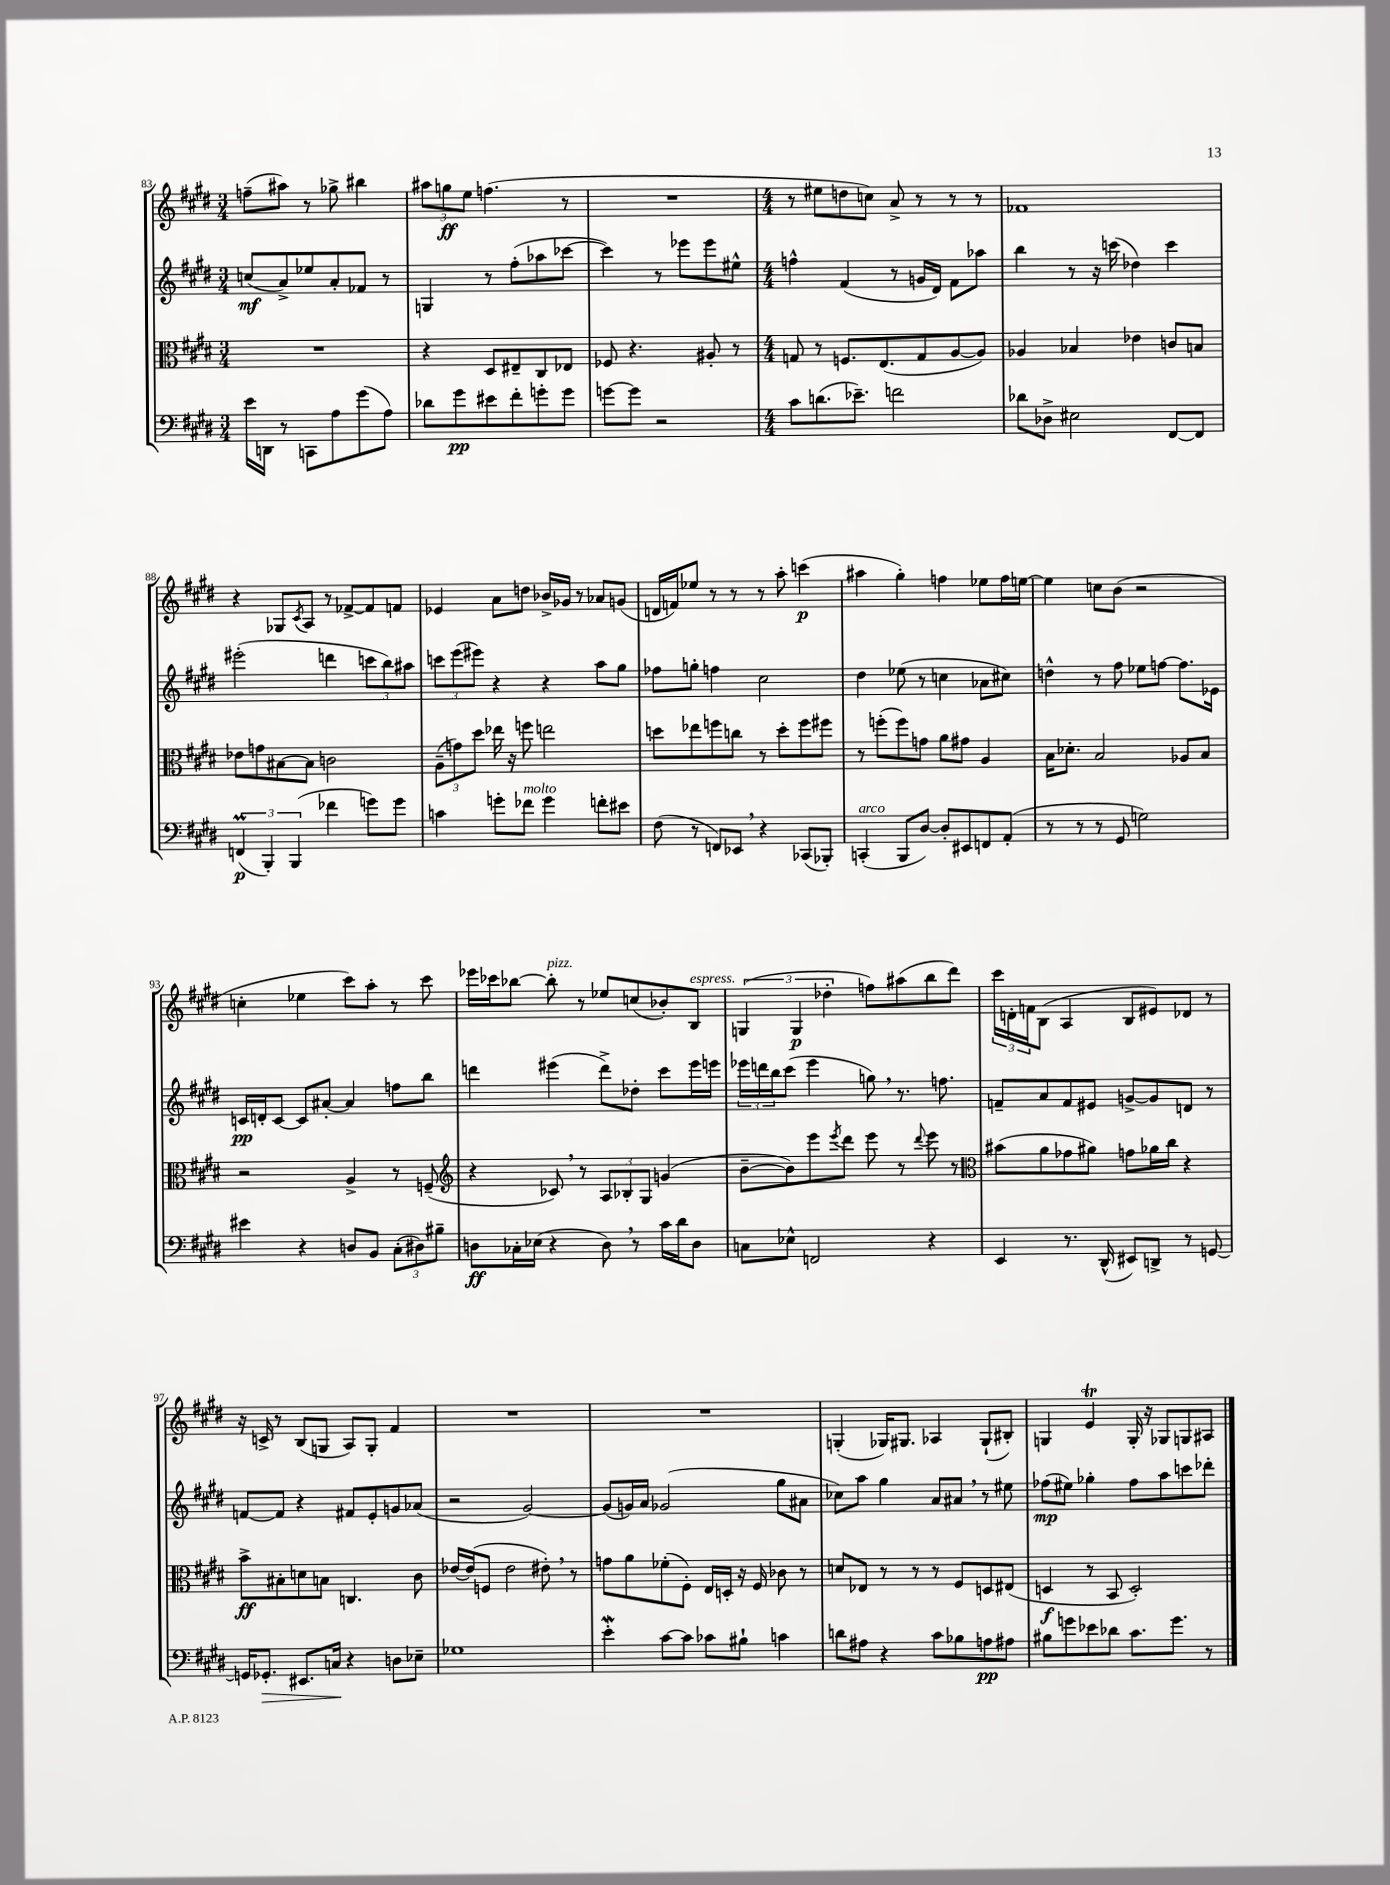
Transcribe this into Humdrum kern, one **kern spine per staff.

**kern	**kern	**kern	**kern
*staff4	*staff3	*staff2	*staff1
*clefF4	*clefC3	*clefG2	*clefG2
*k[f#c#g#d#]	*k[f#c#g#d#]	*k[f#c#g#d#]	*k[f#c#g#d#]
*M3/4	*M3/4	*M3/4	*M3/4
16e	2.r	(8cc	(8ff~
16DD	.	.	.
8r	.	8a^)	8aa#)
8CC	.	8ee-	8r
8A	.	8a'	8gg-^
(8g#	.	8f-	4bb#
8A)	.	8r	.
=	=	=	=
8d-	4r	4G	12aa#
.	.	.	12gg
8g#	.	.	.
.	.	.	12ee
8e#	8D#	8r	(4.ff
8f#'	8E#~	(8ff#'	.
8g'	8C#	8aa-	.
8g	8E-	[8ccc-	8r
=	=	=	=
[8g	8F-	4ccc-])	2.r
8g]	4.r	.	.
2r	.	8r	.
.	.	8eee-	.
.	8A#'	8eee-	.
.	8r	8ee#^^	.
=	=	=	=
*M4/4	*M4/4	*M4/4	*M4/4
8c#	8G	4ff^^	8r
(8.d	8r	.	8ee#
.	8.F	(4f#	8dd
8.e-~)	.	.	.
.	.	.	8cc)
.	(8.E	.	.
2f	.	8r	8a^
.	8G	16g	8r
.	.	16d#)	.
.	[8A	8f#	8r
.	8A])	8aa-	8r
=	=	=	=
8d-	4A-	4bb	1f-
8D-^	.	.	.
2E#	4B-	8r	.
.	.	16r	.
.	.	(16ccc	.
.	4e-	4dd-)	.
[8FF#	8c	4ccc	.
8FF#]	8B	.	.
=	=	=	=
(6FF	8e-	(2eee#'	4r
.	8g	.	.
6BBB')	.	.	.
.	[8B#	.	8G-
(6BBB	.	.	.
.	.	.	8qc#
.	8B#]	.	8A
4f-	2c	4ddd	8r
.	.	.	[8f-^
8g)	.	12ccc	8f-]
.	.	12bb)	.
8g	.	.	8f
.	.	12aa#	.
=	=	=	=
4c	(12A~	12ccc	4e-
.	12g)	(12eee	.
.	12dd#	12eee#)	.
8g'	16ee-	4r	8a
.	16r	.	.
8f-	8ff	.	8dd
4g	2ee	4r	16b-^
.	.	.	16g-
.	.	.	8r
8f'	.	8aa	8a-
8e#	.	8gg#	(8g
=	=	=	=
(8F#	8dd	8ff-	16d
.	.	.	16f)
8r	8ee-	8gg'	8ee-
8FF)	8ff	4ff	8r
8EE-	8cc	.	8r
4r	8r	2cc#	8r
.	8dd'	.	8aa'
(8CC-	8ff	.	(4ccc
8BBB-')	8ff#	.	.
=	=	=	=
(4CC'	8r	4dd#	4aa#
.	(8ff'	.	.
8BBB	8ff)	(8ee-	4gg#')
[8D#)	8g	8r	.
8D#']	8a	4cc	4ff
8EE#	8g#	.	.
8FF	4A	8a-	8ee-
(8AA'	.	8cc#)	16ff
.	.	.	[16ee
=	=	=	=
8r	16B	4dd^^	4ee]
.	8.d-'	.	.
8r	.	.	.
8r	2B	8r	8cc
8GG#	.	8ff#	(8b
2G)	.	8ee-	2r
.	.	[8ff	.
.	8A-	8.ff]	.
.	8B	.	.
.	.	16e-	.
=	=	=	=
4e#	2r	16c	4cc'
.	.	16d'	.
.	.	[8c	.
4r	.	8c]	4ee-
.	.	[8a#'	.
8D	4A^	4a#]	8ccc#)
8BB	.	.	8aa'
(12C#'	8r	8ff	8r
12D#)	.	.	.
.	(8F~	8bb	8ccc#
12B#~	.	.	.
=	=	=	=
*	*clefG2	*	*
8D	4r	4ddd	16eee-
.	.	.	16ccc-
16C-'	.	.	[8bb-
(16E-	.	.	.
4r	8c-)	(4eee#	8bb-']
.	8r	.	8r
8D)	12A	8ddd^)	8ee-
.	12B-'	.	.
8r	.	8dd-'	(8cc
.	12G#	.	.
16c#	(4g	8ccc#	8b-')
16d#	.	.	.
8D	.	16eee#	8B
.	.	16eee	.
=	=	=	=
8C	[8b~	24eee-	(6G
.	.	24ddd	.
.	.	24bb	.
8E-^^	8b])	(8ccc#	.
.	.	.	6G
2FF	8eee	4eee-	.
.	.	.	6dd-'
.	8qeee	.	.
.	8ddd#	.	.
.	8eee	8gg)	8ff)
.	8r	8.r	(8aa#
.	8qqddd#	.	.
4r	8eee	.	8bb
.	.	8.ff	.
.	8r	.	8ddd#)
=	=	=	=
*	*clefC3	*	*
4EE	(8b#	8f~	24ccc#
.	.	.	24d'
.	.	.	24f
.	8a	8a	(8B
8.r	8g-	8f	4A
.	8a#)	8e#	.
(16DD#^^	.	.	.
8EE#)	8g	[8g^	8B
8DD^	16a-	8g]	8e#)
.	16cc#	.	.
8r	4r	8d	8d-
[8GG	.	8r	8r
=	=	=	=
16GG]	8b^	[8f	16r
8.GG-'	.	.	16c^
.	8B#'	8f]	8r
8.EE#	8d	4r	(8B
.	8B	.	8G
16C	.	.	.
4r	4.C	8f#	8A)
.	.	8e'	8G'
8D	.	8g	4f#
8E-~	8c#	(8a-	.
=	=	=	=
1G-	[16e-	2r	1r
.	(16e-]	.	.
.	8F	.	.
.	2e-	.	.
.	.	[2g#)	.
.	8e#')	.	.
.	8r	.	.
=	=	=	=
4e'	8g	(8g#]	1r
.	8a	16g)	.
.	.	16a	.
[8c#	(8f-'	(2g-	.
8c#]	8F#')	.	.
8c-	16E	.	.
.	16D'	.	.
8B#`	16r	.	.
.	16F#	.	.
4c	8c-	8gg#	.
.	8r	8a#	.
=	=	=	=
8d	8d	8cc-)	(4G'
8A#	8E-	8aa	.
4r	8r	4gg#	16G-)
.	.	.	8.G#
.	8r	.	.
8c#	8r	8a	4A-
8B-	8F#	8a#	.
8A	8D	8r	(8G#`
8A#	(8E#	8ee#	8B#')
=	=	=	=
8B#	4D	(8ff-	4G
8g	.	8ee#)	.
8e-	8r	4gg-'	4e
8d-	8BB	.	.
8.c#	2D')	8ff-	16G'
.	.	.	16r
.	.	8aa	8G-
8.g	.	.	.
.	.	8ccc	8G
8r	.	8ddd-'	8A#
==	==	==	==
*-	*-	*-	*-
